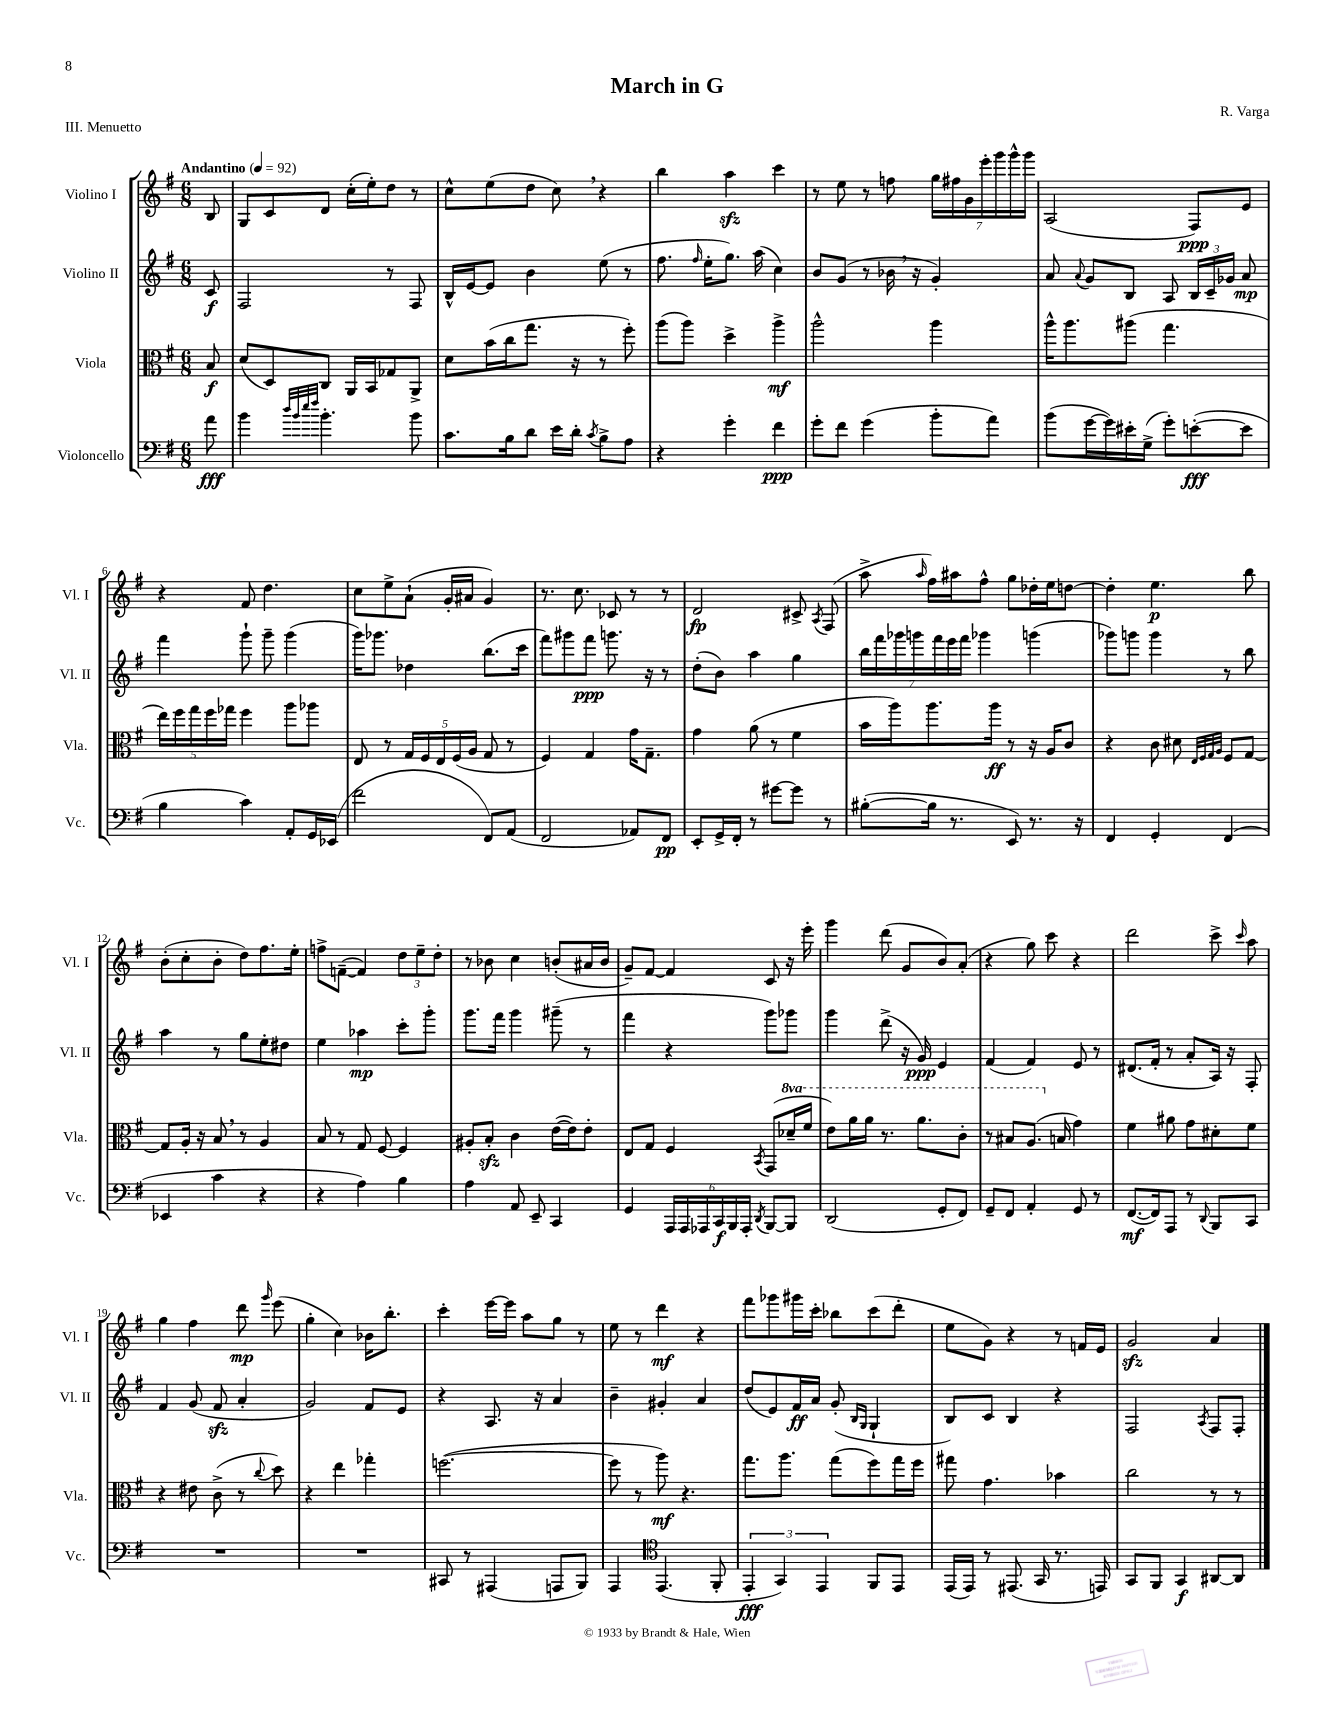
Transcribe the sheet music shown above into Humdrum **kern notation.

**kern	**kern	**kern	**kern
*staff4	*staff3	*staff2	*staff1
*clefF4	*clefC3	*clefG2	*clefG2
*k[f#]	*k[f#]	*k[f#]	*k[f#]
*M6/8	*M6/8	*M6/8	*M6/8
*MM92	*MM92	*MM92	*MM92
8a	8B	8c	8B
=	=	=	=
4b	(8d	2F#	8G
.	8D)	.	8c
32qqdd	.	.	.
32qqb	.	.	.
32qqee	.	.	.
32qqff#	.	.	.
4.b'	8C	.	8d
.	16AA	.	(16cc'
.	16BB	.	16ee')
.	8G-	8r	8dd
8b	8AA^	8F#	8r
=	=	=	=
8.c	8d	16B^^	8cc^^
.	.	[16e	.
.	(16b	8e]	(8ee
16B	16cc	.	.
8d	8.gg	4b	8dd
16e	.	.	8cc)
16d'	16r	.	.
8qc	.	.	.
8B^	8r	(8ee	4r
8A	8ff#')	8r	.
=	=	=	=
4r	(8aa	8.ff#	4bb
.	8aa)	.	.
.	.	16qqff#	.
.	.	16ee'	.
4g'	4dd^	8.gg)	4aa
.	.	(16aa	.
4f#	4aa^	4cc)	4ccc
=	=	=	=
8g'	2aa^^	8b	8r
8f#	.	(8g	8ee
(4g	.	8r	8r
.	.	16b-	8ff
.	.	16r	.
8b'	4aa	4g')	28gg
.	.	.	28ff#
.	.	.	28g
.	.	.	28eee'
8a)	.	.	.
.	.	.	28ggg
.	.	.	28ggg^^
.	.	.	28ggg
=	=	=	=
(8b	16aa^^	8a	(2A
.	8.aa	.	.
.	.	8qqa	.
[16g	.	8g	.
16g])	.	.	.
16e#'	(8aa#	8B	.
(16G^	.	.	.
8g')	4.gg	8A	.
([8e'	.	24B	8F#)
.	.	24c~	.
.	.	24g-	.
8e]	.	8a	8e
=	=	=	=
4B	20ee)	4fff#	4r
.	20ff#	.	.
.	20gg	.	.
.	20ff#	.	.
.	20gg-	.	.
4c)	4ff#	8ggg`	8f#
.	.	8ggg~	4.dd
8AA'	8aa	(4ggg	.
16GG	8aa-	.	.
(16EE-	.	.	.
=	=	=	=
2f#	8E	16ggg)	8cc
.	.	8.ggg-	.
.	8r	.	8ee^
.	20G	4dd-	(8a`
.	20F#	.	.
.	20E	.	.
.	.	.	16g'
.	(20F#	.	.
.	.	.	16a#
.	20A	.	.
8FF#)	8G	(8.bb	4g)
(8AA	8r	.	.
.	.	16ccc	.
=	=	=	=
2FF#	4F#)	8fff#)	8.r
.	.	8ggg#	.
.	.	.	8.cc
.	4G	8fff#	.
.	.	8.ggg	8c-
8AA-)	16g	.	8r
.	8.G~	16r	.
8FF#	.	8r	8r
=	=	=	=
8EE'	4g	(8dd'	2d
16GG^	.	8b)	.
16FF#'	.	.	.
8r	(8a	4aa	.
[8g#	8r	.	.
8g#]	4f#	4gg	8c#^
.	.	.	8qA
8r	.	.	(8F#
=	=	=	=
([8B#'	16b	28bb	8aa^
.	.	28fff#	.
.	16aa)	.	.
.	.	28ggg-	.
.	.	28ggg	.
.	.	.	16qqaa
16B#]	8.aa	.	16ff#)
.	.	28fff#	.
.	.	28eee	.
8.r	.	.	16aa#
.	.	28fff#	.
.	.	4ggg-	8ff#^^
.	16aa	.	.
8EE)	8r	.	8gg
8.r	16r	(4ggg	16dd-'
.	16A	.	16ee
.	8c	.	[8dd
16r	.	.	.
=	=	=	=
4FF#	4r	8ggg-)	4dd']
.	.	8ggg	.
4GG'	8c	4ggg	4.ee
.	8d#	.	.
.	32qqE	.	.
.	32qqF#	.	.
.	32qqG	.	.
.	32qqA	.	.
(4FF#	8F#	8r	.
.	[8G	8bb	8bb
=	=	=	=
4EE-	8G]	4aa	(8b'
.	16A'	.	8cc'
.	16r	.	.
4c	8B	8r	8b'
.	8r	8gg	8dd)
4r	4A	8ee'	8.ff#
.	.	8dd#	.
.	.	.	16ee'
=	=	=	=
4r	8B	4ee	8ff^
.	8r	.	([8f~
4A)	8G	4aa-	4f])
.	[8F#	.	.
4B	4F#]	8ccc'	12dd
.	.	.	12ee~
.	.	8ggg'	.
.	.	.	12dd'
=	=	=	=
4A	8A#'	8.ggg	8r
.	8B'	.	8b-
.	.	16fff#	.
8AA	4c	4ggg	4cc
8EE~	.	.	.
4CC	([16e	(8ggg#~	(8b'
.	16e])	.	.
.	8e'	8r	16a#
.	.	.	16b
=	=	=	=
4GG	8E	4fff#	8g~)
.	8G	.	[8f#
24AAA	4F#	4r	4f#]
24AAA	.	.	.
24AAA-	.	.	.
24CC	.	.	.
24BBB	.	.	.
24AAA-'	.	.	.
8qDD	8qBB	.	.
[8BBB	(8GG	8ggg)	8c
8BBB]	16dd-~	8ggg-	16r
.	16ff#	.	16eee'
=	=	=	=
(2DD	8ee)	4ggg	4ggg
.	16aa	.	.
.	16aa	.	.
.	8.r	(8ddd^	(8ddd
.	.	16r	8g
.	8.aa	16g)	.
8GG'	.	4e	8b)
8FF#)	8cc'	.	(8a'
=	=	=	=
8GG~	8r	(4f#	4r
8FF#	8b#	.	.
4AA'	(8.a	4f#)	8gg)
.	.	.	8ccc
.	16B	.	.
8GG	4g)	8e	4r
8r	.	8r	.
=	=	=	=
([8.FF#	4f#	(8.d#	2ddd
16FF#])	.	16f#'	.
8AAA	8a#	8r	.
8r	8g	8a'	.
8qqDD	.	.	.
8BBB	8d#'	16A)	8ccc^
.	.	16r	.
.	.	.	16qqccc
8CC	8f#	8F#'	8aa
=	=	=	=
2.r	4r	4f#	4gg
.	8e#	(8g	4ff#
.	(8c^	8f#	.
.	8r	4a'	8ddd
.	8qqcc	.	16qqggg
.	8dd)	.	(8eee
=	=	=	=
2.r	4r	2g)	4gg'
.	4ee	.	4cc)
.	4gg-'	8f#	16b-
.	.	.	8.bb'
.	.	8e	.
=	=	=	=
8CC#	([2.ff	4r	4ccc'
8r	.	.	.
(4AAA#	.	8.A	[16eee
.	.	.	16eee]
.	.	.	8aa
.	.	16r	.
8AAA	.	4a	8gg
8BBB)	.	.	8r
=	=	=	=
4AAA	8ff]	4b~	8ee
.	8r	.	8r
*clefC4	*	*	*
(4.EE	8aa)	4g#'	4ddd
.	4.r	.	.
.	.	4a	4r
8FF#'	.	.	.
=	=	=	=
6EE'	8.gg	(8dd	8fff#
.	.	8e)	8ggg-
6GG)	.	.	.
.	8.aa	.	.
.	.	16f#	16ggg#
.	.	16a	16ccc'
6EE	.	.	.
.	(8gg	(8g'	8bb-
.	.	16qqB	.
.	.	16qqG	.
8FF#	8ff#)	4G`	(8ccc
8EE	16gg	.	8ddd'
.	16ff#	.	.
=	=	=	=
(16EE	8gg#	8B)	8ee
16EE)	.	.	.
8r	4.g	8c	8g)
(8.EE#	.	4B	4r
16GG	.	.	.
8.r	4b-	4r	8r
.	.	.	16f
16EE)	.	.	16e
=	=	=	=
8GG	2cc	2F#	2g
8FF#	.	.	.
4GG	.	.	.
.	.	8qA	.
[8AA#	8r	8F#	4a
8AA#]	8r	8F#'	.
==	==	==	==
*-	*-	*-	*-
